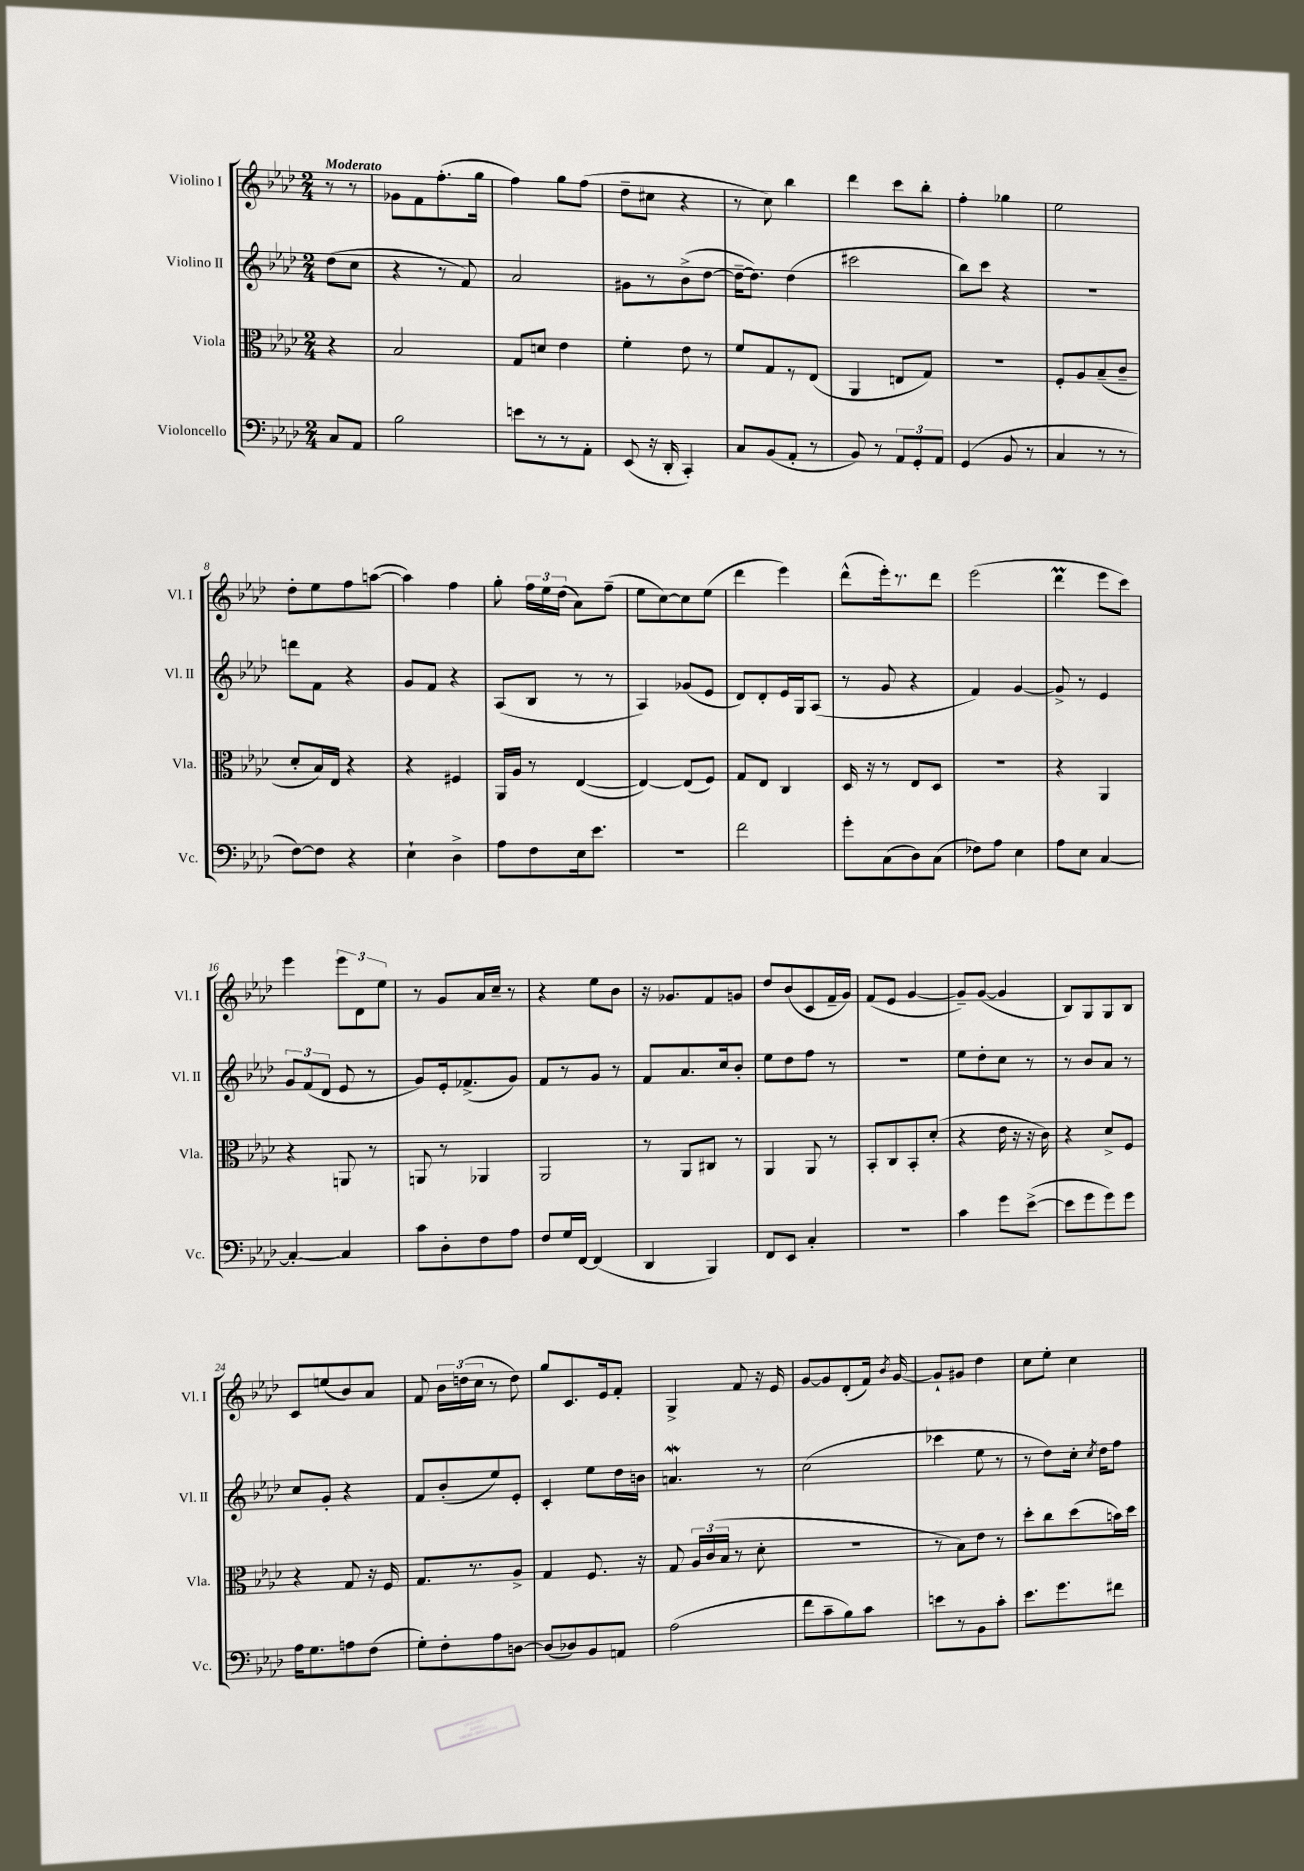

**kern	**kern	**kern	**kern
*staff4	*staff3	*staff2	*staff1
*clefF4	*clefC3	*clefG2	*clefG2
*k[b-e-a-d-]	*k[b-e-a-d-]	*k[b-e-a-d-]	*k[b-e-a-d-]
*M2/4	*M2/4	*M2/4	*M2/4
8C/L	4r	(8dd-\L	8r
8AA-/J	.	8cc\J	8r
=	=	=	=
2B-\	2B-/	4r	8g-\L
.	.	.	8f\
.	.	8r	(8.ff'\
.	.	8f/)	.
.	.	.	16gg\Jk
=	=	=	=
8e\L	8G/L	2a-/	4ff\)
8r	8d/J	.	.
8r	4e-\	.	8gg\L
8AA-'\J	.	.	(8ff\J
=	=	=	=
(8EE-/	4f'\	8g#\L	8dd-~\L
16r	.	8r	8cc#\J
16DD-'/	.	.	.
4CC'/)	8e-\	(8b-^\	4r
.	8r	[8dd-\J	.
=	=	=	=
8C/L	8f/L	16dd-~\_LK	8r
.	.	8.dd-\]J)	.
(8BB-/	8G/	.	8cc\)
8AA-'/J	8r	(4dd-\	4bb-\
8r	(8E-/J	.	.
=	=	=	=
8BB-/)	4AA-/	2ccc#\	4ddd-\
8r	.	.	.
12AA-/L	8E/L	.	8ccc\L
12GG'/	.	.	.
.	8G/J)	.	8bb-'\J
12AA-/J	.	.	.
=	=	=	=
(4GG/	2r	8bb-\L)	4ff'\
.	.	8ccc\J	.
8BB-/	.	4r	4gg-\
8r	.	.	.
=	=	=	=
4C/	8F'/L	2r	2ee-\
.	8A-/	.	.
8r	(8B-~/	.	.
8r	8c~/J	.	.
=	=	=	=
[8F\L)	8d-'/L	8ddd\L	8dd-'\L
8F\]J	16B-/L)	8f\J	8ee-\
.	16E-/JJ	.	.
4r	4r	4r	8ff\
.	.	.	([8aa\J
=	=	=	=
4E-`\	4r	8g/L	4aa\])
.	.	8f/J	.
4D-^\	4F#/	4r	4ff\
=	=	=	=
8A-\L	16AA-/LL	(8A-/L	8gg'\
.	16A-/JJ	.	.
8F\	8r	8B-/J	24ff\LL
.	.	.	24ee-\
.	.	.	(24dd-\JJ
16E-\k	([4E-/	8r	8a-\L)
8.e-\J	.	.	.
.	.	8r	(8ff~\J
=	=	=	=
2r	4E-/_)	4A-/)	8ee-\L
.	.	.	[8cc\)
.	(8E-/]L	(8g-/L	8cc\]
.	8F/J)	8e-/J	(8ee-\J
=	=	=	=
2f\	8G/L	8d-/L)	4ddd-\
.	8E-/J	8d-'/	.
.	4C/	16e-/L	4eee-\)
.	.	16G/J	.
.	.	(8A-/J	.
=	=	=	=
8g'\L	16D-/	8r	(8ddd-^^\L
.	16r	.	.
(8C\	8r	8g/	16eee-'\k)
.	.	.	8.r
8D-\)	8E-/L	4r	.
(8C\J	8D-/J	.	8ddd-\J
=	=	=	=
8F-\L)	2r	4f/)	(2eee-\
8A-\J	.	.	.
4E-\	.	[4g/	.
=	=	=	=
8A-\L	4r	8g^/]	4ddd-\
8E-\J	.	8r	.
[4C/	4AA-/	4e-/	8eee-\L
.	.	.	8ccc\J)
=	=	=	=
4C'/_	4r	12g/L	4eee-\
.	.	(12f/	.
.	.	12d-/J	.
4C/]	8AA/	8e-/	12eee-\L
.	.	.	12d-\
.	8r	8r	.
.	.	.	12ee-\J
=	=	=	=
8c\L	8AA/	8g/L)	8r
8D-'\	8r	16e-'/k	8g/L
.	.	(8.f-^/	.
8F\	4AA-/	.	16a-/L
.	.	.	16cc~/JJ
8A-\J	.	8g/J)	8r
=	=	=	=
8F/L	2AA-/	8f/L	4r
16G/L	.	8r	.
[16FF/JJ	.	.	.
(4FF/]	.	8g/J	8ee-\L
.	.	8r	8b-\J
=	=	=	=
4DD-/	8r	8f/L	16r
.	.	.	8.g-/L
.	8AA-/L	8.a-/	.
4BBB-/)	8C#/J	.	8f/
.	.	16cc/k	.
.	8r	8b-'/J	8g/J
=	=	=	=
8FF/L	4AA-/	8ee-\L	8dd-/L
8EE-/J	.	8dd-\	(8b-/
4C'/	8AA-/	8ff\J	8c/
.	8r	8r	16f~/L
.	.	.	16g/JJ)
=	=	=	=
2r	8BB-'/L	2r	(8f/L
.	8C/	.	8e-/J
.	8BB-'/	.	[4g/
.	(8d-'/J	.	.
=	=	=	=
4c\	4r	8ee-\L	8g~/]L)
.	.	8dd-'\	([8g/J
8g\L	16e-\	8cc\J	4g/]
.	16r	.	.
([8e-^\J	16r	8r	.
.	16c\)	.	.
=	=	=	=
8e-\]L	4r	8r	8B-/L)
8g\	.	8b-/L	8G/
8g\)	8d-^/L	8a-/J	8G/
8g\J	8F/J	8r	8B-/J
=	=	=	=
16A-\LK	4r	8cc/L	8c/L
8.G\	.	.	.
.	.	8g'/J	(8ee/
8A\	8G/	4r	8b-/)
(8F\J	16r	.	8a-/J
.	16F/	.	.
=	=	=	=
8G'\L)	8.G/L	8f/L	8f/
8F'\	.	(8b-'/	24b-\LL
.	.	.	(24dd\
.	8.r	.	.
.	.	.	24cc\JJ
8A-\	.	8ee-/)	8r
[8D\J	8A-^/J	8e-'/J	8dd\)
=	=	=	=
(8D/]L	4G/	4c'/	8gg/L
8D-/)	.	.	8.c/
8BB-/	8.F/	8ee-\L	.
.	.	.	16e-/k
8AA/J	.	16dd-\L	8f'/J
.	16r	16b\JJ	.
=	=	=	=
(2A-\	8G/	4.a/	4G^/
.	24A-/LL	.	.
.	(24c/	.	.
.	24B-/JJ	.	.
.	8r	.	8f/
.	8d-'\	8r	16r
.	.	.	16e-/
=	=	=	=
8f\L	2r	(2cc\	[8g/L
8c~\	.	.	8g/]
8B-\)	.	.	(8d-'/
8c\J	.	.	16f/Jk)
.	.	.	8qb-/
.	.	.	[16g/
=	=	=	=
8e\L	8r	4ccc-\	8g`/]L
8r	8B-\L)	.	8g#/J
8BB-\	8e-\J	8ee-\	4dd-\
8c'\J	8r	8r	.
=	=	=	=
8.e-\L	8dd-'\L	8r	8cc\L
.	8cc\	8dd-\L)	8ee-'\J
8.g\	.	.	.
.	(8dd-\	16cc'\Jk	4cc\
.	.	8qcc/	.
.	.	16dd-\LK	.
8f#\J	16b\L)	8ff\J	.
.	16dd-\JJ	.	.
==	==	==	==
*-	*-	*-	*-
